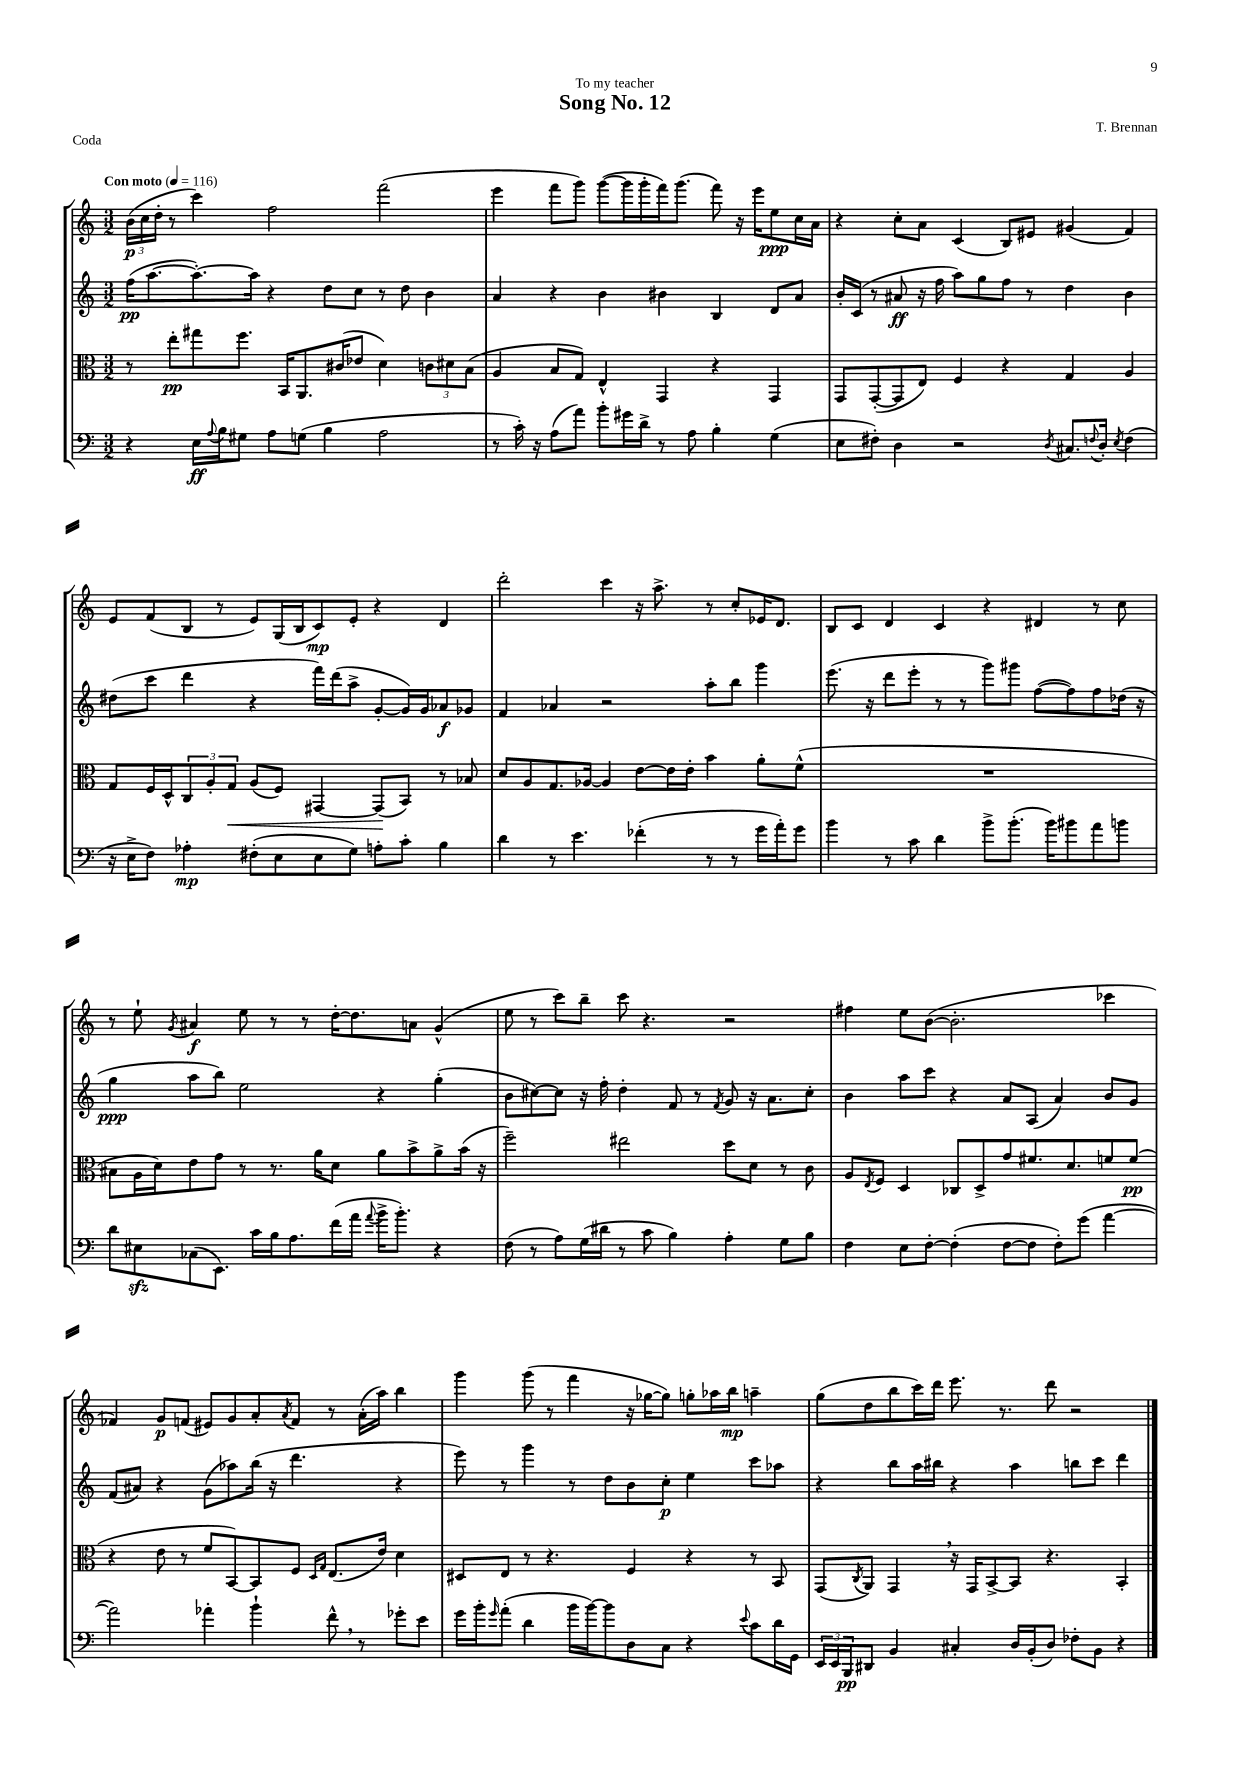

**kern	**kern	**kern	**kern
*staff4	*staff3	*staff2	*staff1
*clefF4	*clefC3	*clefG2	*clefG2
*k[]	*k[]	*k[]	*k[]
*M3/2	*M3/2	*M3/2	*M3/2
*MM116	*MM116	*MM116	*MM116
4r	8r	(16ff\LK	(24b\LL
.	.	.	24cc\
.	.	[8.aa\	.
.	.	.	24dd'\JJ
.	8ee'\L	.	8r
16E\LL	8gg#\	8.aa'\_)	4ccc\)
8qqA/	.	.	.
16B\J	.	.	.
8G#\J	8.ff\J	.	.
.	.	16aa\]Jk	.
8A\L	.	4r	2ff\
.	16BB/LK	.	.
(8G\J	8.AA/	.	.
4B\	.	8dd\L	.
.	(16c#/K	.	.
.	8e-/J	8cc\J	.
2A\	4d\)	8r	(2fff\
.	.	8dd\	.
.	12c\L	4b\	.
.	12d#\	.	.
.	(12B\J	.	.
=	=	=	=
8r	4A/	4a/	4eee\
16c'\)	.	.	.
16r	.	.	.
(8A\L	8B/L	4r	8fff\L
8a\J)	8G/J)	.	8ggg\J)
8b'\L	4E^^/	4b\	([8ggg\L
16g#\L	.	.	16ggg\]L
16d^\JJ	.	.	16ggg'\
8r	4GG/	4b#\	16fff\J)
.	.	.	(8.ggg\J
8A\	.	.	.
4B'\	4r	4B/	8fff\)
.	.	.	16r
.	.	.	16eee\LK
(4G\	4GG/	8d/L	8ee\
.	.	8a/J	16cc\L
.	.	.	16a\JJ
=	=	=	=
8E\L	8GG/L	16b'/LL	4r
.	.	(16c/JJ	.
8F#'\J)	([8GG'/	8r	.
4D\	8GG/]	8a#/	8cc'\L
.	8E/J)	16r	8a\J
.	.	16ff\	.
2r	4F/	8aa\L)	(4c/
.	.	8gg\	.
.	4r	8ff\J	8B/L)
.	.	8r	8e#/J
8qD/	.	.	.
8.C#/L	4G/	4dd\	(4g#/
8qqF/	.	.	.
16D'/Jk	.	.	.
8qE/	.	.	.
(4F\	4A/	4b\	4f/)
=	=	=	=
16r	8G/L	(8dd#\L	8e/L
16E^\LK	.	.	.
8F\J)	16F/L	8ccc\J	(8f/
.	16D^^/J	.	.
4A-'\	12C/	4ddd\	8B/J
.	12A'/	.	.
.	.	.	8r
.	12G/J	.	.
(8F#'\L	(8A/L	4r	8e/L)
8E\	8F/J)	.	(16G/L
.	.	.	16B/J
8E\	[4GG#/	16fff\LL)	8c/)
.	.	(16ddd\J	.
8G\J)	.	8aa^\J	8e'/J
8A'\L	(8GG#/]L	[8g'/L	4r
8c'\J	8BB/J)	16g/]L)	.
.	.	16g/J	.
4B\	8r	8a-/	4d/
.	8B-/	8g-/J	.
=	=	=	=
4d\	8d/L	4f/	2ddd'\
.	8A/	.	.
8r	8.G/	4a-/	.
4.e\	.	.	.
.	[16A-/Jk	.	.
.	4A-/]	2r	4ccc\
(4f-'\	[8e\L	.	16r
.	.	.	8.aa^\
.	16e\]L	.	.
.	16e'\JJ	.	.
8r	4b\	8aa'\L	8r
8r	.	8bb\J	8cc'/L
16g\LL	8a'\L	4ggg\	16e-/K
16a'\J)	.	.	8.d/J
8g\J	(8f^^\J	.	.
=	=	=	=
4b\	1.r	(8.eee\	8B/L
.	.	.	8c/J
.	.	16r	.
8r	.	8ddd\L	4d/
8c\	.	8eee'\J	.
4d\	.	8r	4c/
.	.	8r	.
8b^\L	.	8ggg\L)	4r
(8.b'\J	.	8ggg#\J	.
.	.	([8ff\L	4d#/
16b\LK)	.	.	.
8b#\	.	8ff\])	.
8a\	.	8ff\	8r
8b\J	.	(16dd-\Jk	8cc\
.	.	16r	.
=	=	=	=
8d\L	8B#\L	4gg\	8r
8E#\	16A\L	.	8ee`\
.	16d\J)	.	.
.	.	.	8qg/
(8C-\	8e\	8aa\L	4a#/
8.EE\J)	8g\J	8bb\J)	.
.	8r	2ee\	8ee\
16c\LL	.	.	.
16B\J	8.r	.	8r
8.A\	.	.	.
.	.	.	8r
.	16a\LK	.	.
(16f\L	8d\J	.	[16dd'\LK
16a\JJ	.	.	8.dd\]
8qqa/	.	.	.
16b^\LK	8a\L	4r	.
8.b'\J)	.	.	.
.	8b^\	.	8a\J
4r	8a^\	(4gg'\	(4g^^/
.	(16b\Jk	.	.
.	16r	.	.
=	=	=	=
(8F\	2ff~\)	8b\L	8ee\
8r	.	[8cc#\)	8r
8A\L)	.	8cc#\]J	8ccc\L)
(16G\L	.	16r	8bb~\J
16d#\JJ	.	16ff'\	.
8r	2ee#\	4dd'\	8ccc\
8c\	.	.	4.r
4B\)	.	8f/	.
.	.	8r	.
.	.	8qf/	.
4A'\	8dd\L	8g/	2r
.	8d\J	16r	.
.	.	8.a\L	.
8G\L	8r	.	.
8B\J	8c\	8cc#'\J	.
=	=	=	=
4F\	8A/L	4b\	4ff#\
.	8qE/	.	.
.	8F/J	.	.
8E\L	4D/	8aa\L	8ee\L
[8F'\J	.	8ccc\J	([8b\J
(4F'\]	8C-/L	4r	2.b'\]
.	8D^/	.	.
[8F\L	8g/	8a/L	.
8F\]J	8.f#/	(8A/J	.
8F'\L)	.	4a/)	.
.	8.d/	.	.
(8g\J	.	.	.
[4a\	8f/	8b/L	4ccc-\
.	(8f/J	8g/J	.
=	=	=	=
2a\])	4r	(8f/L	4f-/)
.	.	8a#/J)	.
.	8e\	4r	8g/L
.	8r	.	(8f/J
4a-'\	8f/L	(8g\L	8e#/L)
.	[8BB/)	8aa-\)	8g/
4b`\	8BB/]	(16bb\Jk	8a'/
.	.	16r	.
.	.	.	8qa/
.	8F/J	4.ddd\	8f/J
.	16qqD/LL	.	.
.	16qqG/JJ	.	.
8f^^\	(8.E/L	.	8r
8r	.	.	(16a'\LL
.	16e/Jk)	.	16aa\JJ)
8g-'\L	4d\	4r	4bb\
8e\J	.	.	.
=	=	=	=
16g\LL	8D#/L	8eee\)	4ggg\
16b'\J	.	.	.
16qqg/	.	.	.
(8a'\J	8E/J	8r	.
4d\	8r	4ggg\	(8ggg\
.	4.r	.	8r
16b\LL	.	8r	4fff\
[16b\J)	.	.	.
8b\]	.	8dd\L	.
8D\	4F/	8b\	16r
.	.	.	[16gg-\LK
8C\J	.	8cc'\J	8gg-\]J)
4r	4r	4ee\	8gg'\L
.	.	.	16aa-\L
.	.	.	16bb\JJ
8qqe/	.	.	.
8c\L	8r	8ccc\L	4aa~\
16d\L	8BB/	8aa-\J	.
16GG\JJ	.	.	.
=	=	=	=
24EE/LL	(8GG/L	4r	(8gg\L
24EE/	.	.	.
24BBB/J	.	.	.
.	8qC/	.	.
8DD#/J	8AA/J)	.	8dd\
4BB/	4GG/	8bb\L	8bb\
.	.	16aa\L	16ccc\L)
.	.	16bb#\JJ	16ddd\JJ
4C#'/	16r	4r	8.eee\
.	16GG/LK	.	.
.	[8BB^/	.	.
.	.	.	8.r
16D/LL	8BB/]J	4aa\	.
(16BB'/J	.	.	.
8D/J)	4.r	.	8ddd\
8F-'\L	.	8bb\L	2r
8BB\J	.	8ccc\J	.
4r	4BB'/	4ddd\	.
==	==	==	==
*-	*-	*-	*-
